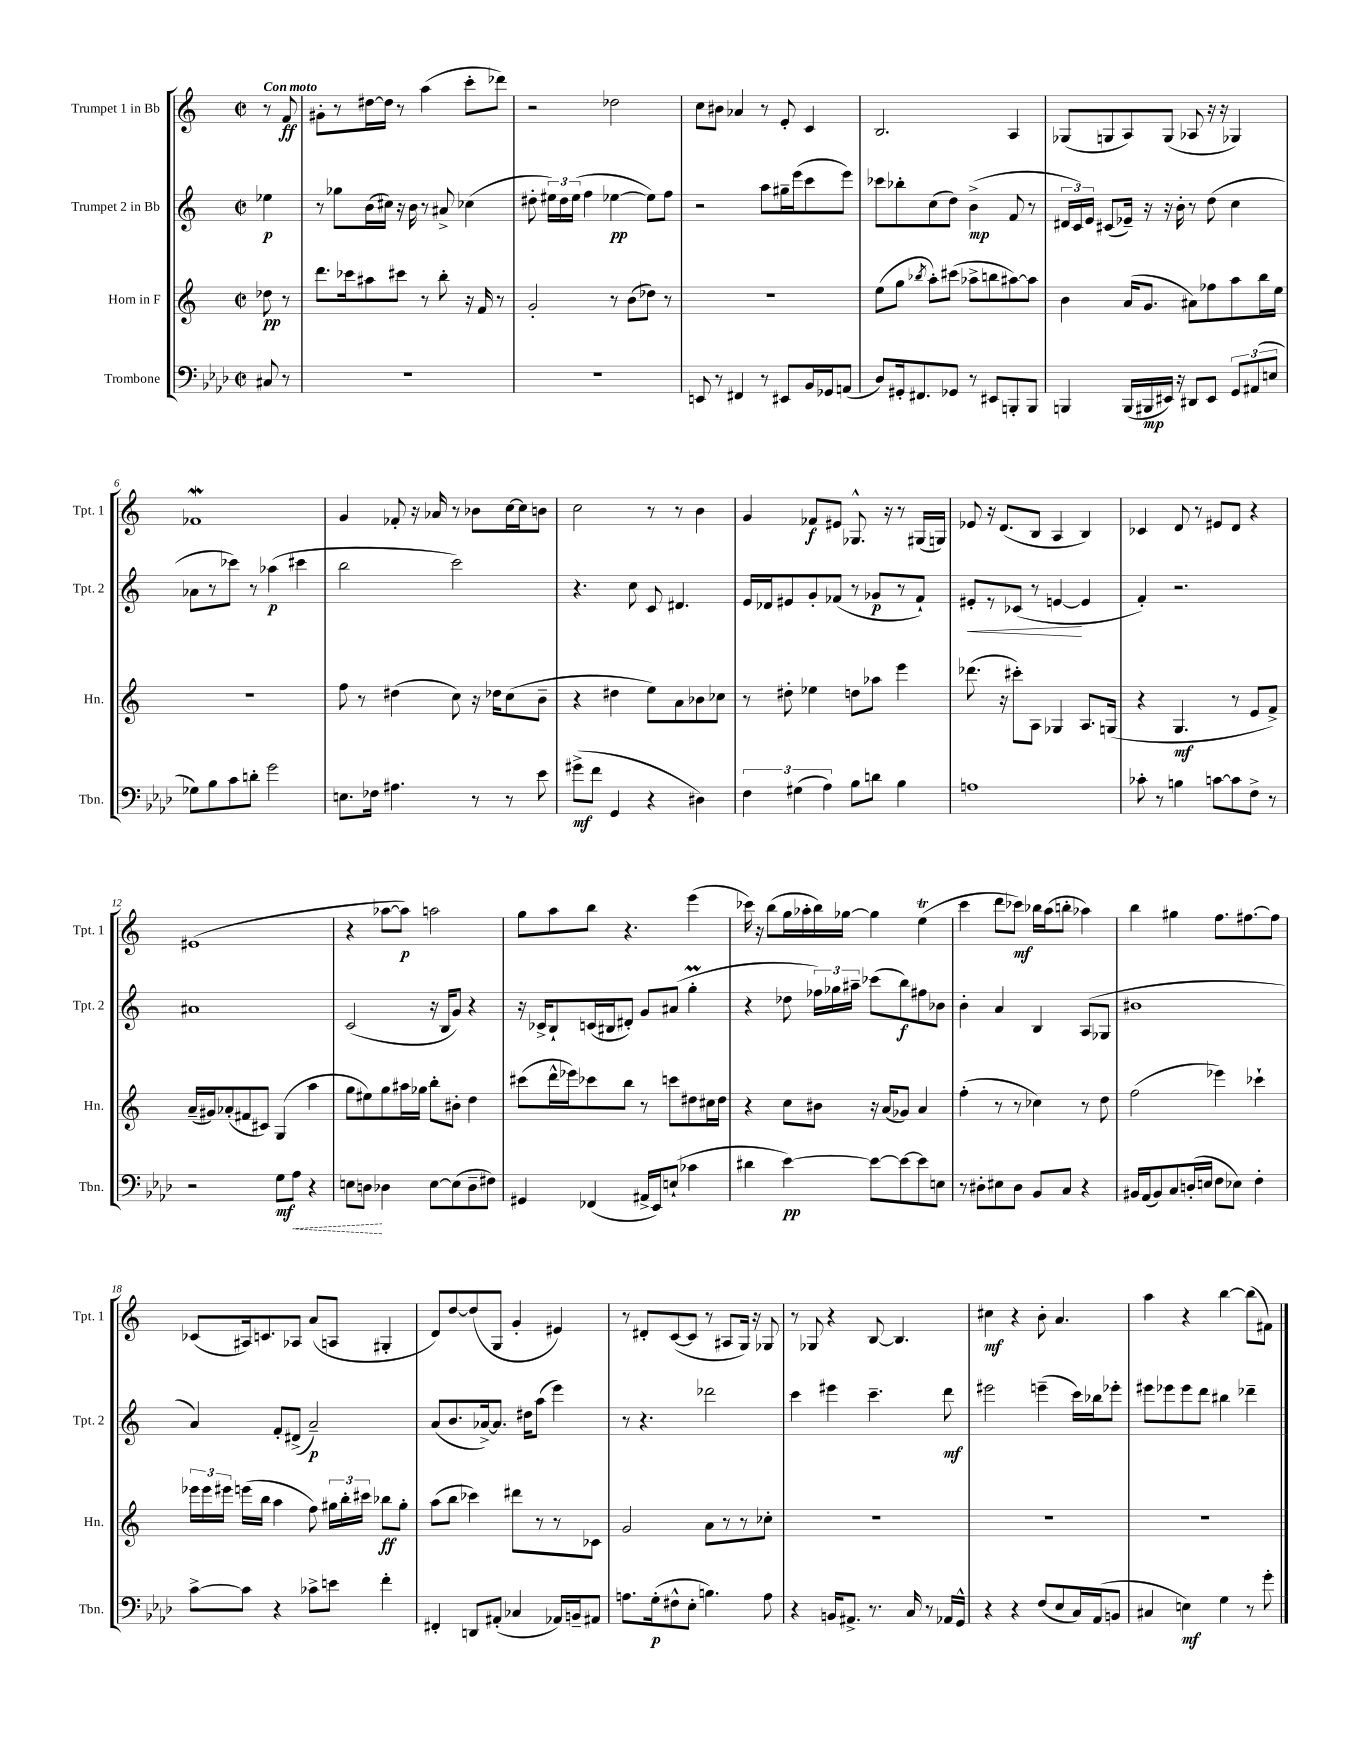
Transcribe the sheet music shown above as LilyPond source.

<<
\new StaffGroup <<
\new Staff = "s0" \with { instrumentName = "Trumpet 1 in Bb" shortInstrumentName = "Tpt. 1" } {
    \clef treble \key c \major \defaultTimeSignature \time 2/2 \partial 4 \tempo "Con moto"
    \autoBeamOff r8 f'8\ff |
    gis'8[-. r8 dis''16~ dis''16] r8 a''4( c'''8[-. des'''8]) |
    r2 des''2 |
    c''8[ bis'8] aes'4 r8 e'8-. c'4 |
    b2. a4 |
    ges8[( g8 a8) g8]( aes8 r16 r16 ges4) |
    fes'1\mordent |
    g'4 fes'8-. r16 aes'16 r8 bes'8[ c''16~ c''16 b'8] |
    c''2 r8 r8 b'4 |
    g'4 fes'8[\f eis'8] ges8.-^ r16 r8 gis16[( g16]) |
    ees'8 r16 d'8.[( b8] a4 b4) |
    ces'4 d'8 r8 eis'8[ d'8] r4 |
    eis'1( |
    r4 aes''8[~ aes''8]\p) a''2 |
    g''8[ a''8 b''8] r4. e'''4( |
    ces'''16) r16 b''8[( g''16 aes''16-. b''16) ges''16]~ ges''4 e''4\trill( |
    c'''4 d'''8[ ces'''8]\mf) bes''16[ a''16( b''8]-. aes''4) |
    b''4 gis''4 f''8.[ fis''8.~ fis''8] |
    ces'8[( ais16) c'8. aes8] a'8[( a8] gis4-. |
    d'8[) d''8~ d''8( g8] g'4-. eis'4) |
    r8 dis'8[-. c'8~( c'8] r8 ais8[ g16]) r16 ges8 |
    r8 ges8 r4 b8~ b4. |
    cis''4\mf r4 b'8-. a'4. |
    a''4 r4 b''4~ b''8[( fis'8]) \bar "|." |
}
\new Staff = "s1" \with { instrumentName = "Trumpet 2 in Bb" shortInstrumentName = "Tpt. 2" } {
    \clef treble \key c \major \defaultTimeSignature \time 2/2 \partial 4
    \autoBeamOff ees''4\p |
    r8 ges''8[ b'16( cis''16]) r16 b'16 r8 ais'8-> ces''4( |
    dis''8-. \tuplet 3/2 { eis''16[) dis''16 eis''16]( } f''4 ees''4~\pp ees''8[) f''8] |
    r2 a''8[ gis''16-- e'''16( c'''8 e'''8]) |
    ces'''8[ bes''8-. c''8( d''8]) b'4->\mp( f'8 r8 |
    \tuplet 3/2 { dis'16[ c'16) e'16] } cis'8[( ees'16]--) r16 r16 b'16-. r8 d''8( c''4 |
    aes'8[ r8 ces'''8]) r8 aes''4\p( cis'''4 |
    b''2 c'''2) |
    r4. c''8 c'8 dis'4. |
    e'16[ des'16 eis'8 g'8-. fes'8]( r8 ges'8[\p r8 fes'8]-!) |
    eis'8[-.\< r8 ces'8]( r8 e'4~\! e'4 |
    f'4-.) r2. |
    ais'1 |
    c'2( r16 b16[ g'8]) r4 |
    r16 ces'16[-> b8-! c'16( bis16 dis'8]-.) g'8[ ais'8]( g''4-.\prall |
    r4 des''8 \tuplet 3/2 { fes''16[) ges''16 ais''16]-- } ces'''8[( b''8\f) fis''8 bes'8] |
    b'4-. a'4 b4 a8[( ges8] |
    bis'1 |
    a'4) f'8[-. dis'8]->( a'2--\p) |
    a'8[( b'8. aes'16~->) aes'8.] dis''16[ a''8]( e'''4) |
    r8 r4. des'''2 |
    c'''4 eis'''4 c'''4.-- d'''8\mf |
    eis'''2 e'''4--( c'''16[) bes''16 ees'''8]-. |
    eis'''8[ ees'''8 ees'''8 d'''8] bis''4 des'''4-- \bar "|." |
}
\new Staff = "s2" \with { instrumentName = "Horn in F" shortInstrumentName = "Hn." } {
    \clef treble \key c \major \defaultTimeSignature \time 2/2 \partial 4
    \autoBeamOff des''8\pp r8 |
    d'''8.[ ces'''16 ais''8 cis'''8] r8 b''8-. r16 f'16 r8 |
    g'2-. r8 b'8[( des''8]) r8 |
    r1 |
    e''8[( g''8] \acciaccatura { bes''8 } a''8[-.) cis'''8]( aes''8[-> b''8 ais''8~) ais''8] |
    b'4 a'16[( g'8.] ais'8[) fes''8 a''8 b''16 e''16] |
    R1 |
    f''8 r8 dis''4( c''8) r16 des''16[ c''8( b'8]-- |
    r4 dis''4 e''8[) a'8 bes'8 ces''8] |
    r8 dis''8-. ees''4 d''8[ aes''8] e'''4 |
    des'''8.( r16 cis'''8[-.) a8] ges4 a8.[ g16]( |
    r4 g4.\mf r8 e'8[ f'8]->) |
    a'16[--( gis'16) aes'8-.( fis'8 cis'8]) g4( a''4 |
    g''8[ eis''8) g''8 ais''16 ges''16] b''8[-. bis'8]-. d''4 |
    cis'''8[( d'''16-^ ees'''16) ces'''8 b''8] r8 c'''8[ dis''8 cis''16 dis''16] |
    r4 c''8[ bis'8] r16 a'16[( ges'8]) a'4 |
    f''4-.( r8 r8 ces''4) r8 d''8 |
    f''2( ees'''4) ces'''4-! |
    \tuplet 3/2 { ees'''16[ ees'''16 eis'''16] } e'''16[( b''16] a''4 f''8) \tuplet 3/2 { gis''16[ b''16-. cis'''16] } bes''8[\ff gis''8]-. |
    a''8[( b''8] ces'''4) dis'''8[ r8 r8 ces'8] |
    g'2 a'8[ r8 r8 ces''8]-. |
    R1 |
    R1 |
    R1 \bar "|." |
}
\new Staff = "s3" \with { instrumentName = "Trombone" shortInstrumentName = "Tbn." } {
    \clef bass \key aes \major \defaultTimeSignature \time 2/2 \partial 4
    \autoBeamOff cis8 r8 |
    R1 |
    R1 |
    e,8 r8 fis,4 r8 eis,8[ bes,16 ges,16 a,8]( |
    des8[) gis,16-. fis,8. ges,8] r8 eis,8[ b,,8-. b,,8] |
    b,,4 b,,16[( bis,,16\mp eis,16]) r16 dis,8[ eis,8] \tuplet 3/2 { g,8[ ais,8( e8] } |
    ges8[) bes8 c'8 d'8]-. g'2 |
    e8.[ fes16] ais4. r8 r8 ees'8 |
    gis'8[->\mf( f'8] g,4 r4 dis4) |
    \tuplet 3/2 { f4 gis4( aes4) } bes8[ d'8] bes4 |
    a1 |
    ces'8-. r8 b4 c'8[~ c'8 f8]-> r8 |
    r2 g8[\mf \once \override Hairpin.style = #'dashed-line aes8]\< r4 |
    e8[ d8]\! des4 e8[~ e8( des8-- fis8]) |
    gis,4 fes,4( ais,16[-> ees,16) e8]-!( ces'4 |
    dis'4 ees'4~\pp) ees'8[~ ees'8~ ees'8 e8] |
    r8 dis8[-. eis8 dis8] bes,8[ c8] r4 |
    bis,16[ aes,16( bis,8) c8 d16-.( e16] f8[ ees8]) f4-. |
    c'8[~-> c'8] r4 ces'8[-> e'8] f'4-. |
    fis,4-. d,8[ ais,8]-.( ces4 aes,16[) b,16-- ais,8] |
    a8.[ g16-.\p( fis8-^ ees8]-. b4.) a8 |
    r4 b,16[ ais,8.]-> r8. c16 r8 aes,16[ g,16]-^ |
    r4 r4 f8[( ees8 c16) aes,16( b,8] |
    cis4 e4\mf) g4 r8 g'8-. \bar "|." |
}
>>
>>
